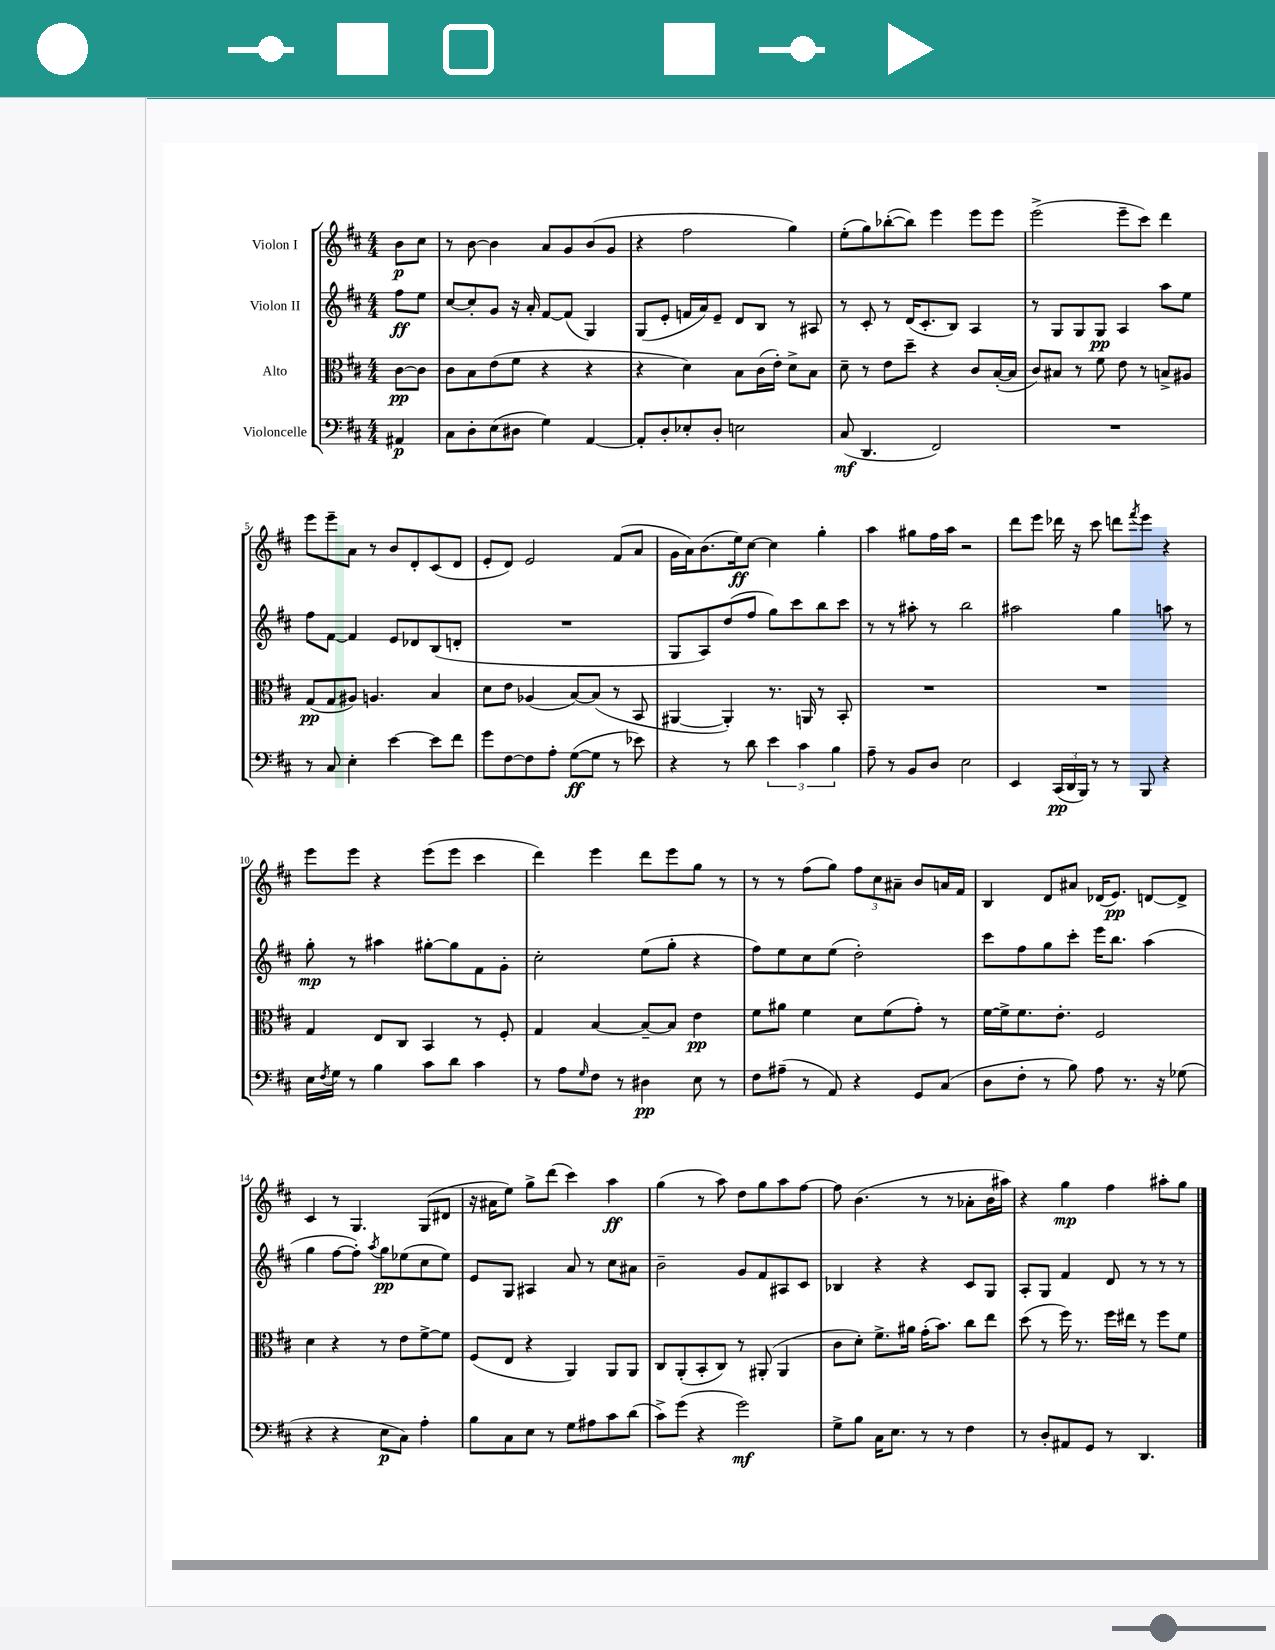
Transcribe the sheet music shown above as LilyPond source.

<<
\new StaffGroup <<
\new Staff = "s0" \with { instrumentName = "Violon I" } {
    \clef treble \key d \major \numericTimeSignature \time 4/4 \partial 4
    b'8\p cis''8 |
    r8 b'8~ b'4 a'8 g'8 b'8( g'8 |
    r4 fis''2 g''4) |
    e''8-.( g''8) bes''8~-.( bes''8) e'''4 e'''8 e'''8 |
    e'''2->( e'''8-- cis'''8) d'''4 |
    e'''8 e'''8-- a'8 r8 b'8 d'8-. cis'8( d'8 |
    e'8-. d'8) e'2 fis'8( a'8 |
    g'16 a'16) b'8.( e''16\ff) cis''8~ cis''4 g''4-. |
    a''4 gis''8 fis''16 a''16 r2 |
    d'''8 e'''8 des'''16 r16 cis'''8 d'''8 \acciaccatura { fis'''8 } e'''8 r4 |
    e'''8 e'''8 r4 e'''8( e'''8 cis'''4 |
    d'''4) e'''4 d'''8 e'''8 g''8 r8 |
    r8 r8 fis''8( g''8) \tuplet 3/2 { fis''8 cis''8 ais'8-- } b'8 a'16 fis'16 |
    b4 d'8 ais'8 des'16( e'8.\pp) d'8~ d'8-> |
    cis'4 r8 g4. g8( dis'8 |
    r16 ais'16 e''8) g''8-> d'''8( cis'''4) a''4\ff |
    g''4( r8 a''8) d''8 g''8 a''8 fis''8~ |
    fis''8 b'4.( r8 r8 aes'8-. b'16 ais''16) |
    r4 g''4\mp fis''4 ais''8-. g''8 \bar "|." |
}
\new Staff = "s1" \with { instrumentName = "Violon II" } {
    \clef treble \key d \major \numericTimeSignature \time 4/4 \partial 4
    fis''8\ff e''8 |
    cis''8~ cis''8-. g'8 r16 a'16-. fis'8~ fis'8( g4) |
    g8( e'8-. f'16 a'16) e'8-- d'8 b8 r8 ais8 |
    r8 cis'8-. r8 d'16( cis'8.-. b8) a4 |
    r8 g8 g8 g8\pp a4 a''8 e''8 |
    fis''8 fis'8~ fis'4 e'8 des'8 b8( d'8-. |
    R1 |
    g8 a8) d''8( fis''8 g''8) cis'''8 b''8 cis'''8 |
    r8 r8 ais''8-. r8 b''2 |
    ais''2 g''4 a''8 r8 |
    g''8-.\mp r8 ais''4 gis''8~-. gis''8 fis'8 g'8-. |
    cis''2-. e''8( g''8-. r4 |
    fis''8) e''8 cis''8 e''8( d''2-.) |
    cis'''8 fis''8 g''8 cis'''8-. e'''16 b''8. a''4( |
    g''4 fis''8~ fis''8-.) \acciaccatura { a''8 } g''8\pp ees''8( cis''8 ees''8) |
    e'8 g8 ais4 a'8 r8 cis''8 ais'8 |
    b'2-- g'8 fis'8 ais8 cis'8 |
    bes4 r4 r4 cis'8 g8 |
    a8-. g8 fis'4 d'8 r8 r8 r8 \bar "|." |
}
\new Staff = "s2" \with { instrumentName = "Alto" } {
    \clef alto \key d \major \numericTimeSignature \time 4/4 \partial 4
    cis'8~\pp cis'8 |
    cis'8 b8 e'8( fis'8 r4 r4 |
    r4 d'4) b8 cis'16( e'16-.) d'8-> b8 |
    d'8-- r8 e'8 d''8-- r4 cis'8 b16~-.( b16 |
    cis'8) bis8 r8 fis'8 e'8 r8 b8-> ais8 |
    g8\pp( g8 ais8) a4. b4 |
    d'8 e'8 aes4( b8~) b8( r8 b,8 |
    ais,4~ ais,4-.) r8. a,16 r8 b,8-. |
    R1 |
    R1 |
    g4 e8 cis8 b,4 r8 fis8-. |
    g4 b4~ b8~-- b8 e'4\pp |
    fis'8 ais'8 fis'4 d'8 fis'8( g'8-.) r8 |
    fis'16~ fis'16-> fis'8. e'8.-. fis2 |
    d'4 r4 r8 e'8 fis'8~-> fis'8 |
    fis8( e8 r4 a,4) a,8 a,8 |
    cis8 a,8-.( b,8-. cis8) r8 ais,8-.( ais,4 |
    cis'8 d'8-.) fis'8.-> ais'16 g'16-.( b'8.) cis''8 e''8 |
    d''8( r8 fis''16) r8. fis''16 eis''16 r8 fis''8 fis'8 \bar "|." |
}
\new Staff = "s3" \with { instrumentName = "Violoncelle" } {
    \clef bass \key d \major \numericTimeSignature \time 4/4 \partial 4
    ais,4\p |
    cis8 d8-. e8( dis8 g4) a,4~ |
    a,8-. d8-. ees8-. d8-. e2 |
    cis8\mf( d,4. fis,2) |
    R1 |
    r8 cis8 e4-. e'4~ e'8 fis'8 |
    g'8 fis8~ fis8 a8-. g8~\ff( g8 r8 ees'8) |
    r4 r8 d'8 \tuplet 3/2 { e'4 cis'4 b4 } |
    a8-- r8 b,8 d8 e2 |
    e,4 \tuplet 3/2 { cis,16\pp( d,16 b,,16) } r8 r8 b,,8 r4 |
    e16 \acciaccatura { fis8 } g16 r8 b4 cis'8 d'8 cis'4 |
    r8 a8 \grace { g16 } fis8 r8 dis4\pp e8 r8 |
    fis8 ais8--( r8 a,8) r4 g,8 cis8( |
    d8 fis8-. r8 b8) a8 r8. r16 ges8( |
    r4 r4 e8\p cis8) a4-. |
    b8 cis8 e8 r8 g8 ais8 cis'8 d'8( |
    cis'8->) g'8( r4 g'2\mf) |
    g8-> b8 cis16 e8. r8 r8 fis4 |
    r8 d8-. ais,8 g,8 r8 d,4. \bar "|." |
}
>>
>>
